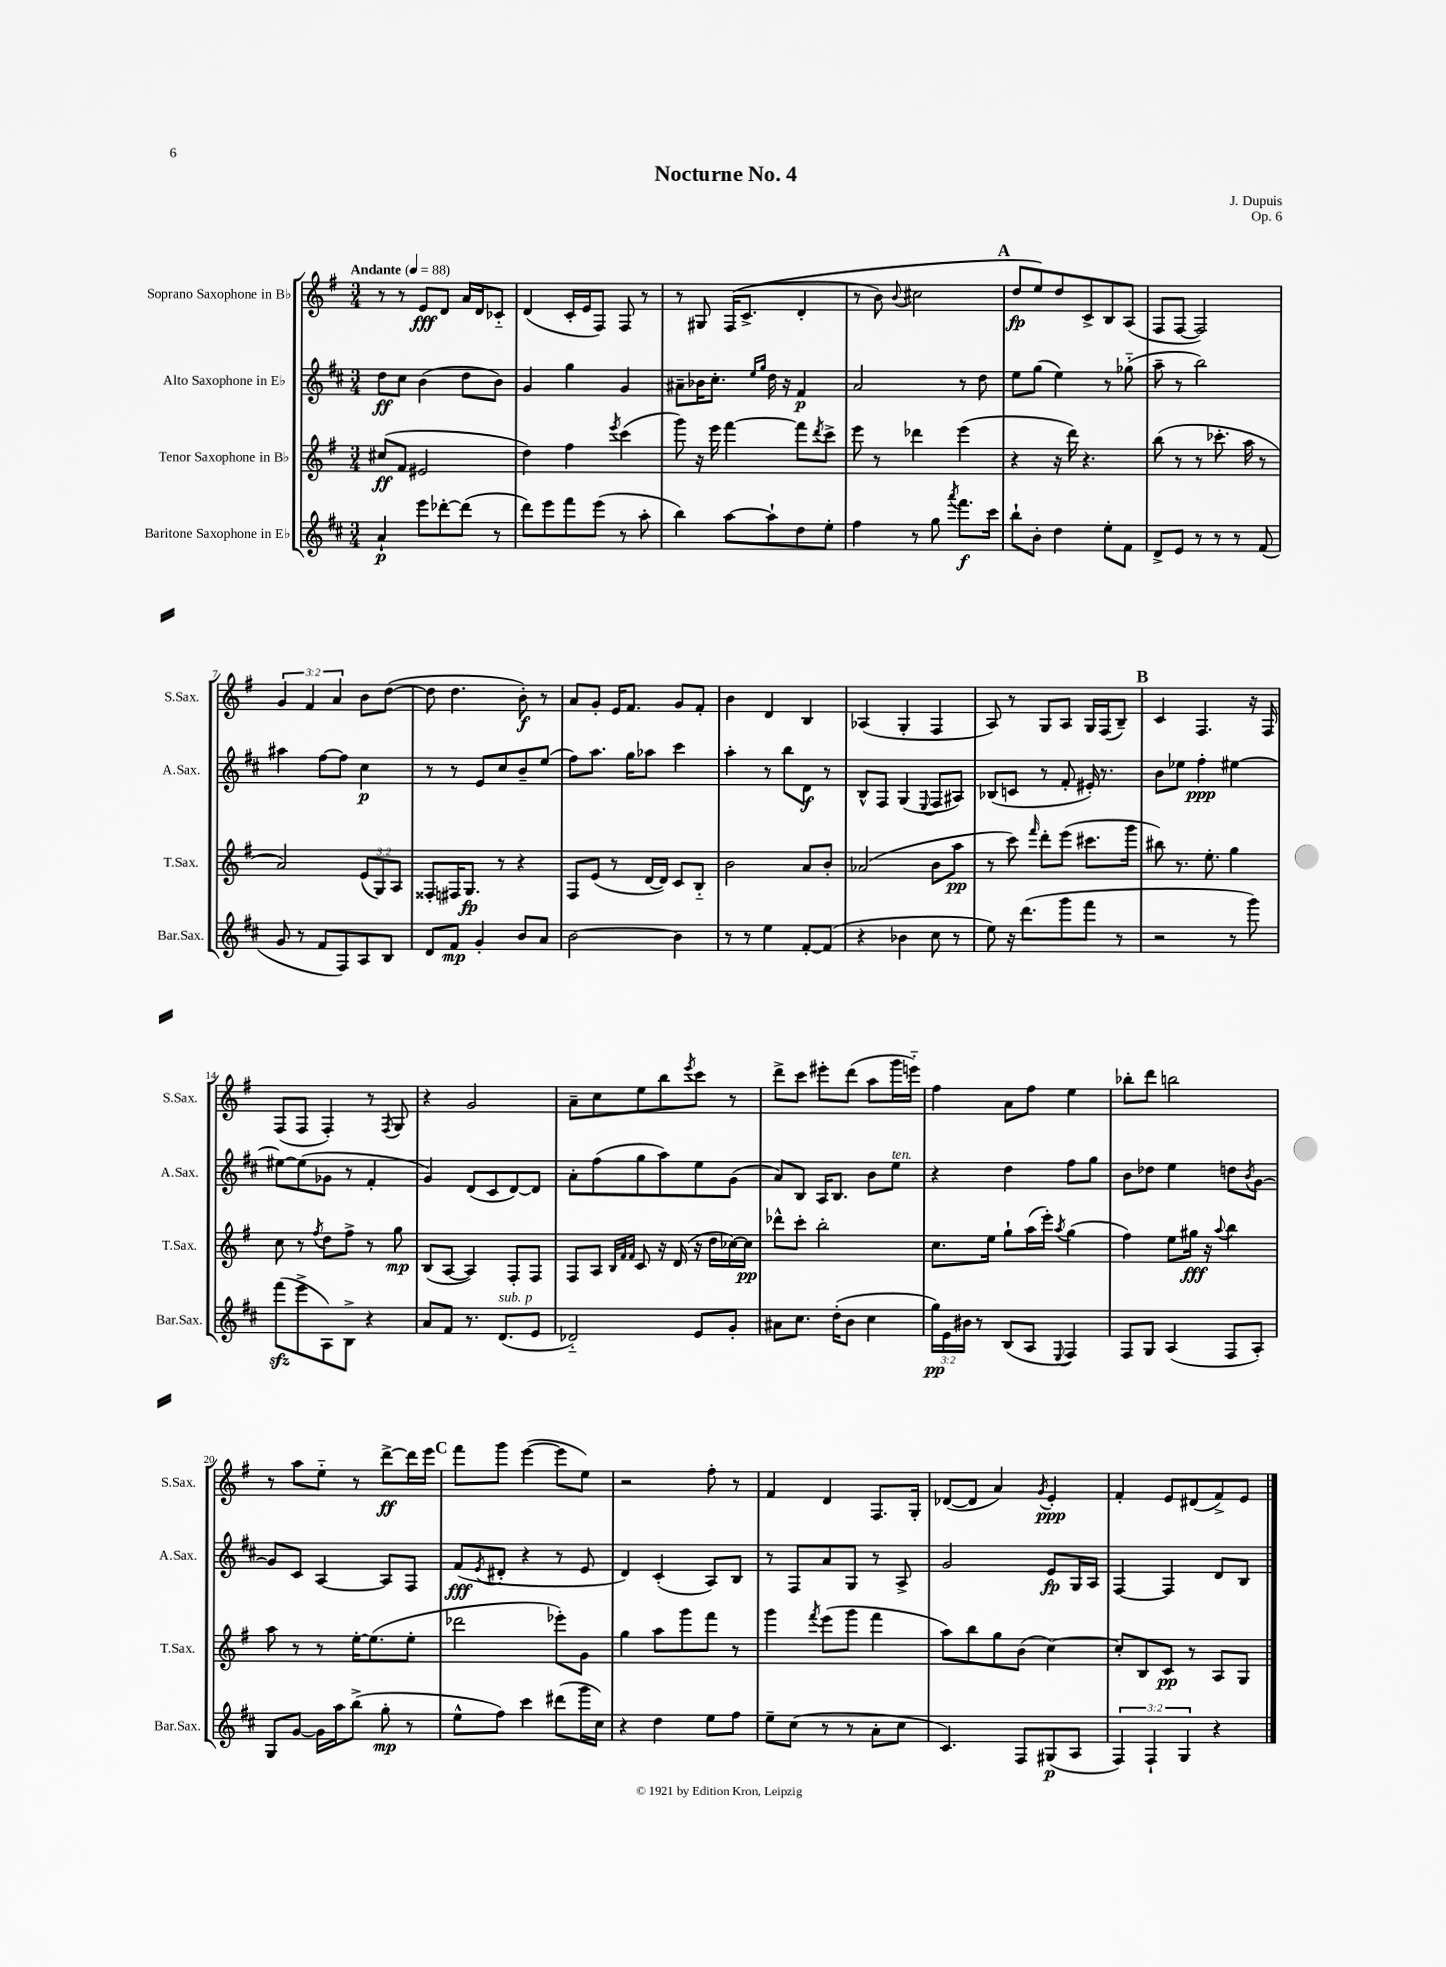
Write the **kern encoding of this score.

**kern	**dynam	**kern	**dynam	**kern	**dynam	**kern	**dynam
*part4	*part4	*part3	*part3	*part2	*part2	*part1	*part1
*staff4	*staff4	*staff3	*staff3	*staff2	*staff2	*staff1	*staff1
*I"Baritone Saxophone in E♭	*	*I"Tenor Saxophone in B♭	*	*I"Alto Saxophone in E♭	*	*I"Soprano Saxophone in B♭	*
*I'Bar.Sax.	*	*I'T.Sax.	*	*I'A.Sax.	*	*I'S.Sax.	*
*clefG2	*	*clefG2	*	*clefG2	*	*clefG2	*
*k[f#c#]	*	*k[f#]	*	*k[f#c#]	*	*k[f#]	*
*M3/4	*	*M3/4	*	*M3/4	*	*M3/4	*
*MM88	*	*MM88	*	*MM88	*	*MM88	*
=1	=1	=1	=1	=1	=1	=1	=1
!	!	!	!	!	!	!LO:TX:a:B:t=Andante	!
4a`/	p	(8cc#X/L	ff	8dd\L	ff	8r	.
.	.	8f#/J	.	8cc#\J	.	8r	.
8eee\L	.	2e#X/	.	(4b\	.	8e/L	fff
[8ddd-X'\	.	.	.	.	.	8d/J	.
(8ddd-\J]	.	.	.	8dd\L	.	16a/LL	.
.	.	.	.	.	.	16d/J	.
8r	.	.	.	8b\J)	.	8c-X/J	.
=2	=2	=2	=2	=2	=2	=2	=2
8ddd\L)	.	4dd\)	.	4g/	.	(4d/	.
8eee\	.	.	.	.	.	.	.
8fff#\	.	4ff#\	.	4gg\	.	16c'/LL	.
.	.	.	.	.	.	16e/J	.
(8eee\J	.	.	.	.	.	8F#/J)	.
.	.	8qeee/	.	.	.	.	.
8r	.	(4ccc\	.	4g/	.	8F#/	.
8aa'\	.	.	.	.	.	8r	.
=3	=3	=3	=3	=3	=3	=3	=3
4bb\)	.	8ggg\)	.	8a#X~\L	.	8r	.
.	.	16r	.	16b-X\K	.	8G#X/	.
.	.	16eee\	.	8.cc#'\J	.	.	.
[8aa\L	.	[4fff#\	.	.	.	((16F#/KL	.
.	.	.	.	.	.	8.c^/J	.
.	.	.	.	16qqee/LL	.	.	.
.	.	.	.	16qqgg/JJ	.	.	.
8aa`\]	.	.	.	16dd\	.	.	.
.	.	.	.	16r	.	.	.
8dd\	.	8fff#\L]	.	4f#/	p	4d'/	.
.	.	8qddd/	.	.	.	.	.
8ee'\J	.	8ccc^\J	.	.	.	.	.
=4	=4	=4	=4	=4	=4	=4	=4
4ff#\	.	8eee\	.	2a/	.	8r	.
.	.	8r	.	.	.	8b\)	.
.	.	.	.	.	.	8qqb/	.
8r	.	4ddd-X\	.	.	.	2cc#X\	.
8gg\	.	.	.	.	.	.	.
8qaaa/	.	.	.	.	.	.	.
8.fff#\L	f	(4eee\	.	8r	.	.	.
.	.	.	.	8dd\	.	.	.
16ccc#\Jk	.	.	.	.	.	.	.
!!LO:REH:place=s1:t=A
=5	=5	=5	=5	=5	=5	=5	=5
8bb`\L	.	4r	.	8ee\L	.	8dd/L	fp
8b'\J	.	.	.	(8gg\J	.	8ee/)	.
4dd\	.	16r	.	4ee\)	.	8dd/	.
.	.	16ddd\)	.	.	.	.	.
.	.	4.r	.	.	.	8c^/	.
8ee'\L	.	.	.	8r	.	8B/	.
8f#\J	.	.	.	(8gg-X\	.	(8A/J	.
=6	=6	=6	=6	=6	=6	=6	=6
8d^/L	.	(8bb\	.	8aa~\	.	8F#/L	.
8e/J	.	8r	.	8r	.	[8F#/J	.
8r	.	8r	.	2bb\)	.	2F#/])	.
8r	.	8.ccc-X'\	.	.	.	.	.
8r	.	.	.	.	.	.	.
.	.	16aa\	.	.	.	.	.
(8f#/	.	8r	.	.	.	.	.
!!LO:LB:g=z
=7	=7	=7	=7	=7	=7	=7	=7
8g/	.	2a/)	.	4aa#X\	.	6g/	.
8r	.	.	.	.	.	.	.
.	.	.	.	.	.	6f#/	.
8f#/L	.	.	.	[8ff#\L	.	.	.
.	.	.	.	.	.	6a/	.
8F#/)	.	.	.	8ff#\J]	.	.	.
8A/	.	(12e/L	.	4cc#\	p	8b\L	.
.	.	12G/)	.	.	.	.	.
8B/J	.	.	.	.	.	([8dd\J	.
.	.	12A/J	.	.	.	.	.
=8	=8	=8	=8	=8	=8	=8	=8
8d/L	.	8F##X'/L	.	8r	.	8dd\]	.
8f#/J	mp	16F#X/K	.	8r	.	4.dd\	.
.	.	8.G/J	fp	.	.	.	.
4g'/	.	.	.	8e/L	.	.	.
.	.	8r	.	8cc#/	.	.	.
8b/L	.	4r	.	8b~/	.	8b'\)	f
8a/J	.	.	.	(8ee/J	.	8r	.
=9	=9	=9	=9	=9	=9	=9	=9
[2b\	.	8F#/L	.	8ff#\L)	.	8a/L	.
.	.	(8e/J	.	8.aa\J	.	8g'/J	.
.	.	8r	.	.	.	16e/KL	.
.	.	.	.	16gg\KL	.	8.f#/J	.
.	.	[16d/LL	.	8aa-X\J	.	.	.
.	.	16d/JJ])	.	.	.	.	.
4b\]	.	8c/L	.	4ccc#\	.	8g/L	.
.	.	8B/J	.	.	.	8f#'/J	.
=10	=10	=10	=10	=10	=10	=10	=10
8r	.	2b\	.	4aa'\	.	4b\	.
8r	.	.	.	.	.	.	.
4ee\	.	.	.	8r	.	4d/	.
.	.	.	.	8bb\L	.	.	.
[8f#'/L	.	8a/L	.	8d\J	f	4B/	.
(8f#/J]	.	8b'/J	.	8r	.	.	.
=11	=11	=11	=11	=11	=11	=11	=11
4r	.	(2a-X/	.	8B^^/L	.	(4A-X/	.
.	.	.	.	8F#/J	.	.	.
4b-X\	.	.	.	(4G/	.	4G'/	.
.	.	.	.	8qqE/	.	.	.
8cc#\	.	8b\L	.	8F#/L	.	4F#/	.
8r	.	8aa\J	pp	8A#X/J)	.	.	.
=12	=12	=12	=12	=12	=12	=12	=12
8ee\)	.	8r	.	(8B-X/L	.	8A/)	.
16r	.	8ccc\)	.	8cn/J	.	8r	.
(8.ddd\L	.	.	.	.	.	.	.
.	.	16qqfff#/	.	.	.	.	.
.	.	8ddd'\L	.	8r	.	8G/L	.
8ggg\	.	(8eee\J	.	8f#'/	.	8A/J	.
8fff#\J	.	8.ccc#X\L	.	16e#X'/)	.	16G/LL	.
.	.	.	.	8.r	.	(16F#/J	.
8r	.	.	.	.	.	8B~/J)	.
.	.	16ggg\Jk	.	.	.	.	.
!!LO:REH:place=s1:t=B
=13	=13	=13	=13	=13	=13	=13	=13
2r	.	8bb#X\)	.	8b\L	.	4c/	.
.	.	8.r	.	8ee-X\J	.	.	.
.	.	.	.	4ff#'\	ppp	4.F#/	.
.	.	8.ee'\	.	.	.	.	.
8r	.	4gg\	.	[4ee#X\	.	.	.
8ggg\)	.	.	.	.	.	16r	.
.	.	.	.	.	.	16F#/	.
!!LO:LB:g=z
=14	=14	=14	=14	=14	=14	=14	=14
(8fff#zz\L	.	8cc\	.	8ee#X\L_	.	(8F#/L	.
8eee^\	.	8r	.	(8ee#\]	.	8F#/J	.
.	.	8qff#/	.	.	.	.	.
8A\)	.	8dd\L	.	8g-X\J	.	4F#'/)	.
8B^\J	.	8ff#^\J	.	8r	.	.	.
4r	.	8r	.	4f#'/	.	8r	.
.	.	.	.	.	.	8qF#/	.
.	.	8gg\	mp	.	.	8G/	.
=15	=15	=15	=15	=15	=15	=15	=15
8a/L	.	(8B/L	.	4g/)	.	4r	.
8f#/J	.	[8A/J	.	.	.	.	.
8.r	.	4A/])	.	(8d/L	.	2g/	.
.	.	.	.	8c#/	.	.	.
!LO:TX:a:i:t=sub. p	!	!	!	!	!	!	!
(8.d/L	.	.	.	.	.	.	.
.	.	8F#'/L	.	[8d/)	.	.	.
8e/J	.	8F#/J	.	8d/J]	.	.	.
=16	=16	=16	=16	=16	=16	=16	=16
2d-X/)	.	8F#/L	.	8a'\L	.	8a~\L	.
.	.	8A/J	.	(8ff#\	.	8cc\	.
.	.	32qqB/LLL	.	.	.	.	.
.	.	32qqf#/	.	.	.	.	.
.	.	32qqf#/JJJ	.	.	.	.	.
.	.	8c/	.	8gg\	.	8ee\	.
.	.	16r	.	8aa\)	.	8bb\	.
.	.	(16d/	.	.	.	.	.
.	.	.	.	.	.	8qeee/	.
8e/L	.	16r	.	8ee\	.	8ccc\J	.
.	.	16dd\LL	.	.	.	.	.
8g'/J	.	[16cc-X\)	.	(8g\J	.	8r	.
.	.	16cc-\JJ]	pp	.	.	.	.
=17	=17	=17	=17	=17	=17	=17	=17
8a#X\L	.	8ddd-X^^\L	.	8a/L)	.	8ddd^\L	.
8.cc#\J	.	8ccc'\J	.	8B/J	.	8ccc\J	.
.	.	2bb'\	.	16A/KL	.	8eee#X'\L	.
(16dd'\KL	.	.	.	8.B/J	.	.	.
8b\J	.	.	.	.	.	(8ddd\J	.
4cc#\	.	.	.	8b\L	.	8aa\L	.
!	!	!	!	!LO:TX:a:i:t=ten.	!	!	!
.	.	.	.	8ee\J	.	16ggg\L	.
.	.	.	.	.	.	16eeen\JJ)	.
=18	=18	=18	=18	=18	=18	=18	=18
24gg\LL)	pp	8.cc\L	.	4r	.	4ff#\	.
24e\	.	.	.	.	.	.	.
24b#X\JJ	.	.	.	.	.	.	.
8r	.	.	.	.	.	.	.
.	.	16ee\Jk	.	.	.	.	.
(8B/L	.	8gg`\L	.	4dd\	.	8a\L	.
8A/J	.	(16aa\L	.	.	.	8ff#\J	.
.	.	16eee'\JJ)	.	.	.	.	.
8qqE/	.	8qaa/	.	.	.	.	.
4F#/)	.	(4gg\	.	8ff#\L	.	4ee\	.
.	.	.	.	8gg\J	.	.	.
=19	=19	=19	=19	=19	=19	=19	=19
8F#/L	.	4ff#\)	.	8b\L	.	8bb-X'\L	.
8G/J	.	.	.	8dd-X\J	.	8ddd\J	.
(4A/	.	8ee\L	.	4ee\	.	2bbn\	.
.	.	16gg#X\Jk	fff	.	.	.	.
.	.	16r	.	.	.	.	.
.	.	8qqaa/	.	.	.	.	.
8F#/L	.	4bb\	.	8ddn\L	.	.	.
.	.	.	.	8qb/	.	.	.
8A'/J)	.	.	.	[8g\J	.	.	.
!!LO:LB:g=z
=20	=20	=20	=20	=20	=20	=20	=20
8G/L	.	8aa\	.	8g/L]	.	8r	.
[8g/J	.	8r	.	8c#/J	.	8aa\L	.
16g\LL]	.	8r	.	[4A/	.	8ee\J	.
16aa\J	.	.	.	.	.	.	.
(8bb^\J	.	[16ee'\KL	.	.	.	8r	.
.	.	(8.ee\]	.	.	.	.	.
8gg'\	mp	.	.	8A/L]	.	[8ddd^\L	ff
8r	.	8ee'\J	.	8F#/J	.	16ddd\L]	.
.	.	.	.	.	.	16eee\JJ	.
!!LO:REH:place=s1:t=C
=21	=21	=21	=21	=21	=21	=21	=21
8ee^^\L	.	2ddd-X\	.	(8f#/L	fff	8fff#\L	.
.	.	.	.	8qe/	.	.	.
8ff#\J)	.	.	.	8d#X'/J	.	8ggg\J	.
4ccc#\	.	.	.	4r	.	([4eee\	.
(8ddd#X\L	.	8eee-X'\L)	.	8r	.	8eee\L]	.
16ggg\L	.	8g\J	.	8e/	.	8ee\J)	.
16cc#\JJ)	.	.	.	.	.	.	.
=22	=22	=22	=22	=22	=22	=22	=22
4r	.	4gg\	.	4d/)	.	2r	.
4dd\	.	8aa\L	.	(4c#'/	.	.	.
.	.	8ggg\	.	.	.	.	.
8ee\L	.	8fff#\J	.	8A/L)	.	8ff#'\	.
8ff#\J	.	8r	.	8B/J	.	8r	.
=23	=23	=23	=23	=23	=23	=23	=23
8ee~\L	.	4ggg\	.	8r	.	4f#/	.
(8cc#\J	.	.	.	8F#/L	.	.	.
.	.	8qfff#/	.	.	.	.	.
8r	.	(8eee\L	.	8a/	.	4d/	.
8r	.	8ggg\J	.	8G/J	.	.	.
8a'\L	.	4fff#\	.	8r	.	8.F#/L	.
8cc#\J	.	.	.	8A^/	.	.	.
.	.	.	.	.	.	16G'/Jk	.
=24	=24	=24	=24	=24	=24	=24	=24
4.c#/)	.	8aa\L)	.	2g/	.	([8d-X/L	.
.	.	8bb\	.	.	.	8d-/J]	.
.	.	8gg\	.	.	.	4a/)	.
8F#/L	.	(8b\J	.	.	.	.	.
.	.	.	.	.	.	8qg/	.
(8G#X/	p	[4cc\)	.	8e/L	fp	4e'/	ppp
8A/J	.	.	.	16G/L	.	.	.
.	.	.	.	16A/JJ	.	.	.
=25	=25	=25	=25	=25	=25	=25	=25
6F#/)	.	8cc'/L]	.	[4F#/	.	4f#'/	.
.	.	8B/	.	.	.	.	.
6F#`/	.	.	.	.	.	.	.
.	.	8c/J	pp	4F#/]	.	8e/L	.
6G/	.	.	.	.	.	.	.
.	.	8r	.	.	.	(8d#X/	.
4r	.	8A/L	.	8d/L	.	8f#^/)	.
.	.	8G/J	.	8B/J	.	8e/J	.
==	==	==	==	==	==	==	==
*-	*-	*-	*-	*-	*-	*-	*-
